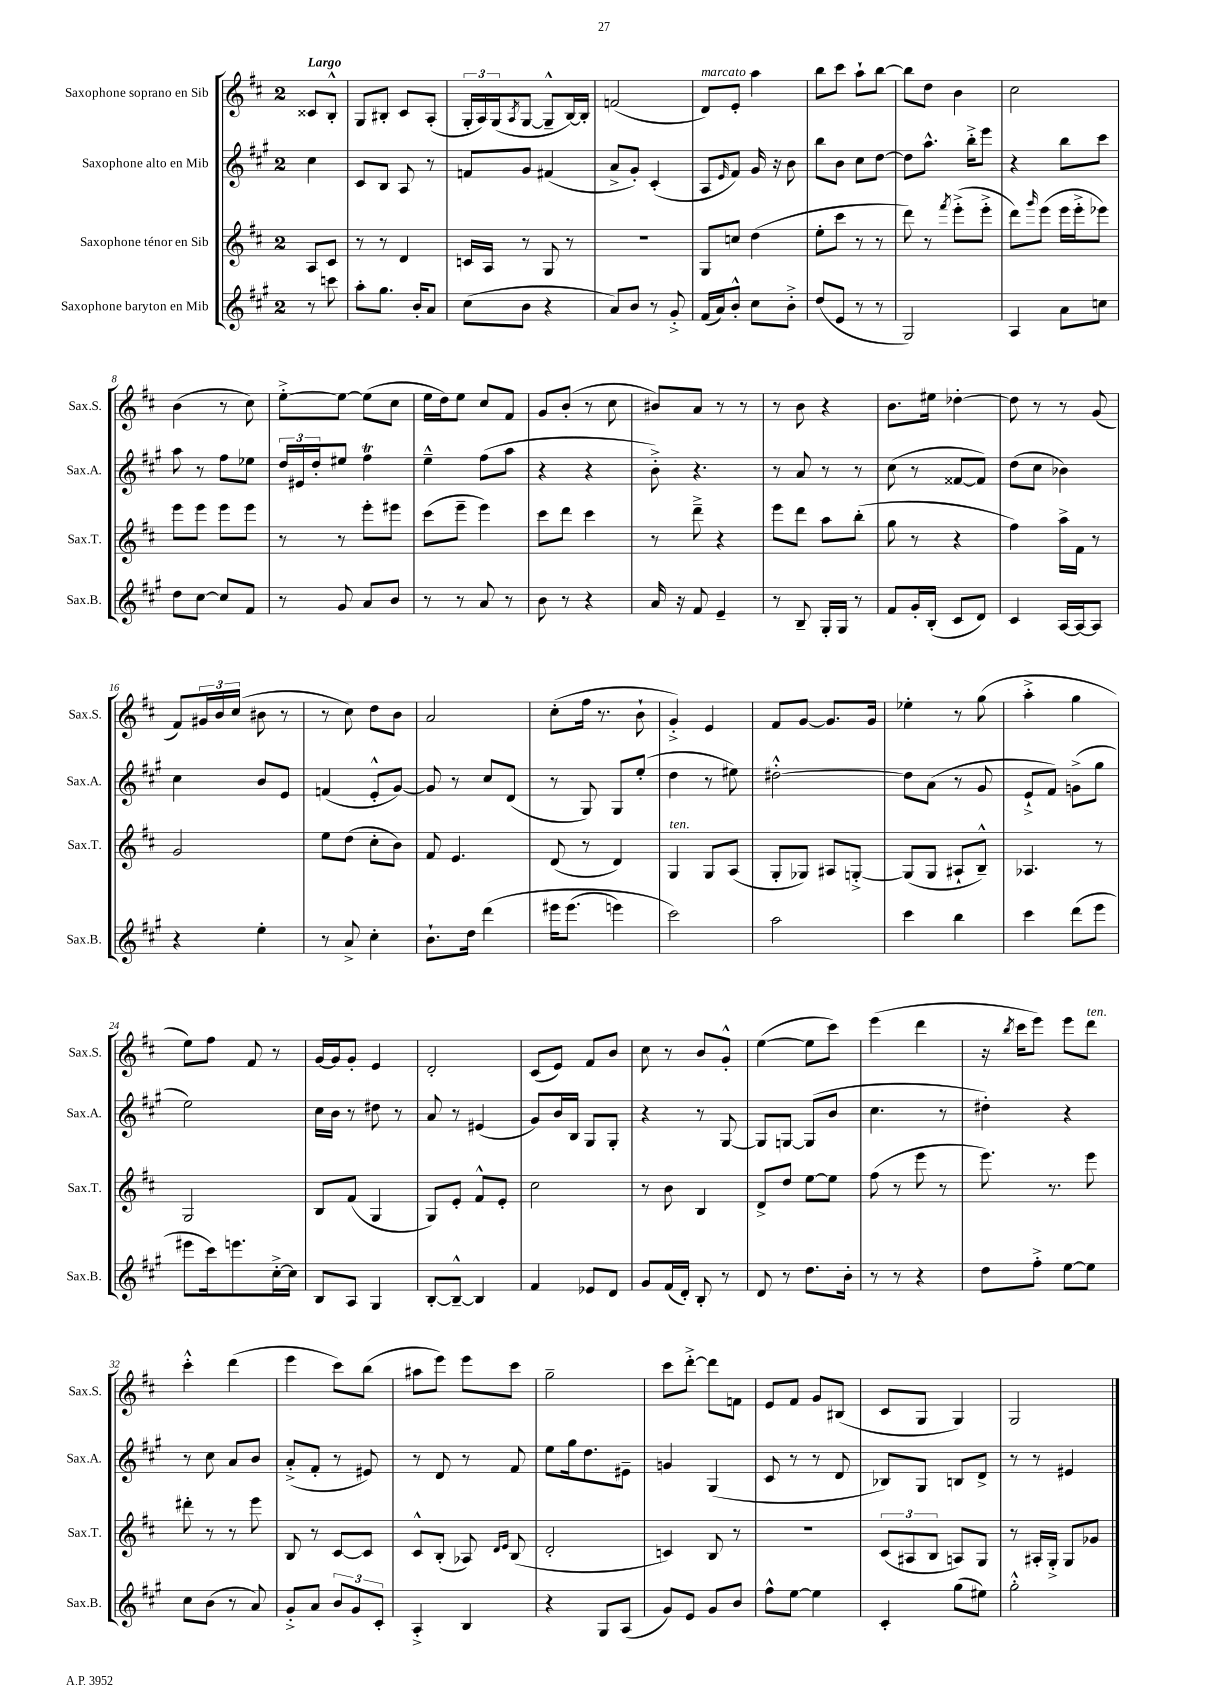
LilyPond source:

<<
\new StaffGroup <<
\new Staff = "s0" \with { instrumentName = "Saxophone soprano en Sib" shortInstrumentName = "Sax.S." } {
    \clef treble \key d \major \once \override Staff.TimeSignature.style = #'single-digit \time 2/4 \partial 4 \tempo "Largo"
    cisis'8 b8-.-^ |
    g8 bis8-. cis'8 a8-.( |
    \tuplet 3/2 { g16-. a16) g16( } \acciaccatura { a8 } g8~ g8---^ b16~) b16-. |
    f'2( |
    d'8^\markup { \italic "marcato" }) e'8-. a''4 |
    b''8 cis'''8 a''8-! b''8~ |
    b''8 d''8 b'4 |
    cis''2 |
    b'4( r8 cis''8) |
    e''8~-.-> e''8~ e''8( cis''8 |
    e''16 d''16) e''8 cis''8 fis'8 |
    g'8 b'8-.( r8 cis''8 |
    bis'8) a'8 r8 r8 |
    r8 b'8 r4 |
    b'8. eis''16 des''4~-. |
    des''8 r8 r8 g'8( |
    fis'8) \tuplet 3/2 { gis'16 b'16 cis''16( } bis'8 r8 |
    r8 cis''8) d''8 b'8 |
    a'2 |
    cis''8-.( fis''16 r8. b'8-! |
    g'4-.->) e'4 |
    fis'8 g'8~ g'8. g'16 |
    ees''4-. r8 g''8( |
    a''4-.-> g''4 |
    e''8) fis''8 fis'8 r8 |
    g'16~ g'16 g'8-. e'4 |
    d'2-. |
    cis'8( e'8) fis'8 b'8 |
    cis''8 r8 b'8 g'8-.-^ |
    e''4~( e''8 cis'''8) |
    e'''4( d'''4 |
    r16 \acciaccatura { b''8 } cis'''16 e'''8) e'''8 d'''8^\markup { \italic "ten." } |
    cis'''4-.-^ d'''4( |
    e'''4 cis'''8) b''8( |
    ais''8 e'''8) e'''8 cis'''8 |
    g''2-- |
    cis'''8 d'''8~-.-> d'''8 f'8 |
    e'8 fis'8 g'8 bis8( |
    cis'8 g8 g4) |
    g2 \bar "|." |
}
\new Staff = "s1" \with { instrumentName = "Saxophone alto en Mib" shortInstrumentName = "Sax.A." } {
    \clef treble \key a \major \once \override Staff.TimeSignature.style = #'single-digit \time 2/4 \partial 4
    cis''4 |
    cis'8 b8 a8 r8 |
    f'8 gis'8 fis'4( |
    a'8-> gis'8-.) cis'4-.( |
    a8 \grace { e'16 } fis'8) gis'16 r16 b'8 |
    b''8 b'8 cis''8 d''8~ |
    d''8 a''8.-^ b''16-.-> e'''8 |
    r4 b''8 cis'''8 |
    a''8 r8 fis''8 ees''8 |
    \tuplet 3/2 { d''16 eis'16 d''16-. } eis''8 fis''4\trill |
    e''4---^ fis''8( a''8 |
    r4 r4 |
    b'8-.->) r4. |
    r8 a'8 r8 r8 |
    cis''8( r8 fisis'8~ fisis'8) |
    d''8( cis''8 bes'4) |
    cis''4 b'8 e'8 |
    f'4( e'8-.-^ gis'8~) |
    gis'8 r8 cis''8 d'8( |
    r8 gis8) gis8 e''8-.( |
    d''4 r8 eis''8) |
    dis''2~-.-^ |
    dis''8 a'8( r8 gis'8 |
    e'8-!-> fis'8) g'8->( gis''8 |
    e''2) |
    cis''16 b'16 r8 dis''8 r8 |
    a'8 r8 eis'4( |
    gis'8) b'16 b16 gis8 gis8-. |
    r4 r8 gis8~ |
    gis8 g8~ g8( b'8 |
    cis''4. r8 |
    dis''4-.) r4 |
    r8 cis''8 a'8 b'8 |
    a'8-.->( fis'8-. r8 eis'8) |
    r8 d'8 r8 fis'8 |
    e''8 gis''16 d''8. eis'8-- |
    g'4 gis4( |
    cis'8 r8 r8 d'8 |
    bes8) gis8 b8 d'8-> |
    r8 r8 eis'4 \bar "|." |
}
\new Staff = "s2" \with { instrumentName = "Saxophone ténor en Sib" shortInstrumentName = "Sax.T." } {
    \clef treble \key d \major \once \override Staff.TimeSignature.style = #'single-digit \time 2/4 \partial 4
    a8 cis'8 |
    r8 r8 d'4 |
    c'16 a16 r8 g8 r8 |
    R2 |
    g8 c''8 d''4( |
    e''8-. cis'''8 r8 r8 |
    d'''8) r8 \acciaccatura { fis'''8 } e'''8-.->( e'''8-.-> |
    d'''8) \grace { g'''16 } e'''8( e'''16 e'''16-.-> ees'''8) |
    e'''8 e'''8 e'''8 e'''8 |
    r8 r8 e'''8-. eis'''8 |
    cis'''8( e'''8-- e'''4) |
    cis'''8 d'''8 cis'''4 |
    r8 d'''8---> r4 |
    e'''8 d'''8 a''8 b''8-.( |
    g''8 r8 r4 |
    fis''4) a''16-> fis'16 r8 |
    g'2 |
    e''8 d''8( cis''8-. b'8) |
    fis'8 e'4. |
    d'8( r8 d'4) |
    g4^\markup { \italic "ten." } g8 a8( |
    g8-. ges8) ais8 g8~-.-> |
    g8( g8 ais8-! b8---^) |
    aes4. r8 |
    g2 |
    b8 fis'8( g4 |
    g8) e'8-. fis'8-^ e'8-. |
    cis''2 |
    r8 b'8 b4 |
    d'8-> d''8 e''8~ e''8 |
    fis''8( r8 e'''8 r8 |
    e'''8.) r8. e'''8 |
    dis'''8-. r8 r8 e'''8 |
    b8 r8 cis'8~ cis'8 |
    cis'8-^ b8-.( aes8) \grace { d'16 e'16 } b8( |
    d'2-. |
    c'4) b8 r8 |
    R2 |
    \tuplet 3/2 { cis'8( ais8 b8 } a8) g8 |
    r8 ais16-. g16-.-> g8 ges'8 \bar "|." |
}
\new Staff = "s3" \with { instrumentName = "Saxophone baryton en Mib" shortInstrumentName = "Sax.B." } {
    \clef treble \key a \major \once \override Staff.TimeSignature.style = #'single-digit \time 2/4 \partial 4
    r8 c'''8 |
    a''8-. gis''8. b'16-. a'8 |
    cis''8( b'8 r4 |
    a'8) b'8 r8 gis'8-.-> |
    fis'16( a'16) b'8-.-^ cis''8 b'8-.-> |
    d''8( e'8 r8 r8 |
    gis2) |
    a4 a'8 c''8 |
    d''8 cis''8~ cis''8 fis'8 |
    r8 gis'8 a'8 b'8 |
    r8 r8 a'8 r8 |
    b'8 r8 r4 |
    a'16 r16 fis'8 e'4-- |
    r8 b8-- gis16-. gis16 r8 |
    fis'8 gis'16-. b16-.( cis'8 d'8) |
    cis'4 a16~ a16~ a8 |
    r4 e''4-. |
    r8 a'8-> cis''4-. |
    b'8.-! d''16 d'''4\( |
    eis'''16 eis'''8.( e'''4) |
    cis'''2\) |
    a''2 |
    cis'''4 b''4 |
    cis'''4 d'''8( e'''8 |
    eis'''8 cis'''16) e'''8. cis''16~-.-> cis''16 |
    b8 a8 gis4 |
    b8~-. b8~---^ b4 |
    fis'4 ees'8 d'8 |
    gis'8 fis'16( d'16-.) b8-. r8 |
    d'8 r8 d''8. b'16-. |
    r8 r8 r4 |
    d''8 fis''8-.-> e''8~ e''8 |
    cis''8 b'8( r8 a'8) |
    gis'8-.-> a'8 \tuplet 3/2 { b'8 gis'8 cis'8-. } |
    a4-.-> b4 |
    r4 gis8 a8( |
    gis'8) e'8 gis'8 b'8 |
    fis''8-^ e''8~ e''4 |
    cis'4-. gis''8( eis''8) |
    gis''2-.-^ \bar "|." |
}
>>
>>
